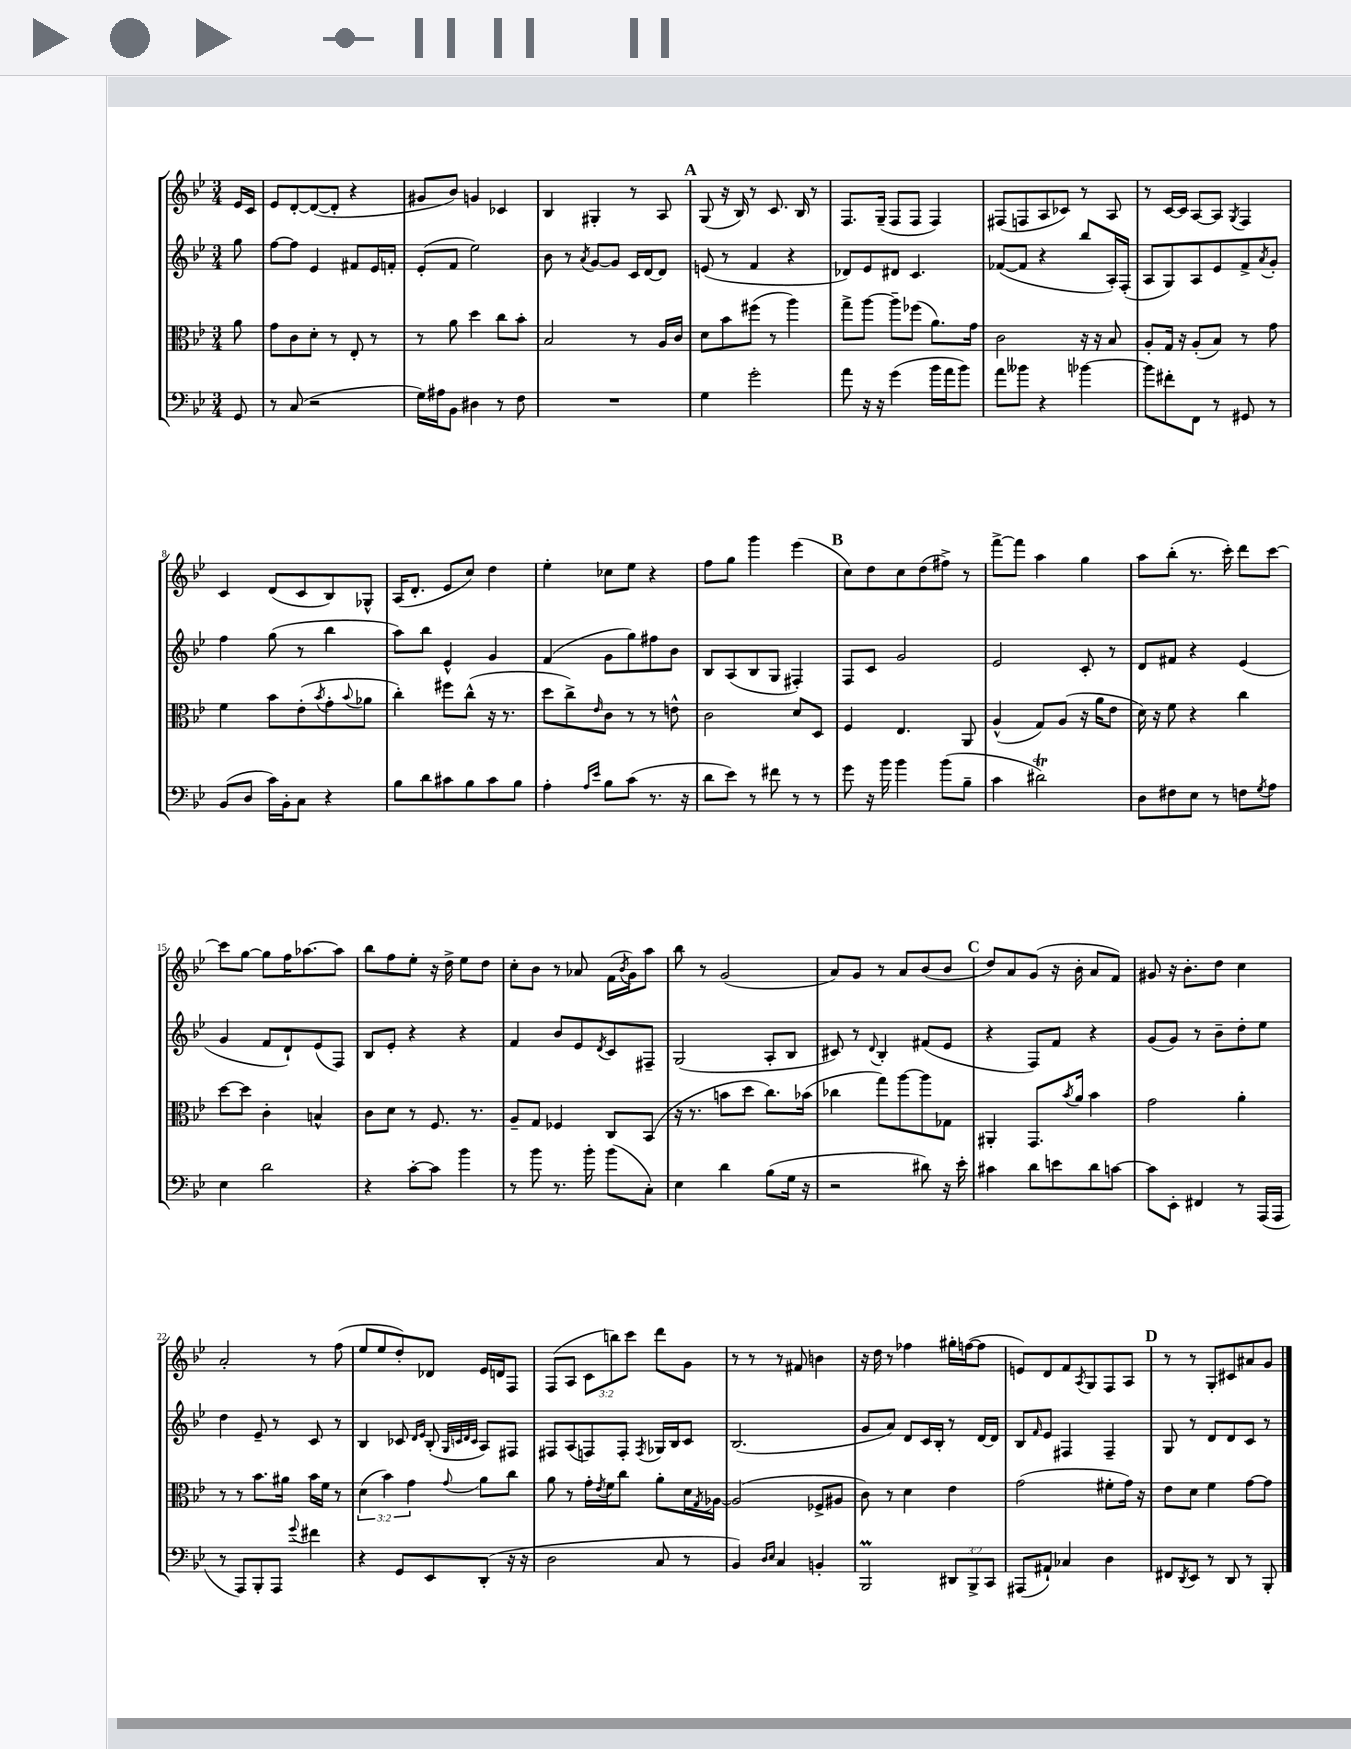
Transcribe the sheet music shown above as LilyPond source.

<<
\new StaffGroup <<
\new Staff = "s0" {
    \clef treble \key bes \major \numericTimeSignature \time 3/4 \override Staff.TupletNumber.text = #tuplet-number::calc-fraction-text \partial 8
    ees'16 c'16 |
    ees'8 d'8~-. d'8~( d'8-. r4 |
    gis'8 bes'8) g'4 ces'4 |
    bes4 gis4-. r8 a8 |
    \mark \markup { \bold "A" } g8( r16 bes16) r8 c'8. bes16 r8 |
    f8. g16--( f8 f8 f4) |
    fis8( f8 a8 ces'8) r8 a8 |
    r8 c'16~ c'16 a8~ a8 \acciaccatura { g8 } f4 |
    c'4 d'8( c'8 bes8) ges8-^ |
    a16( d'8.-. ees'8 c''8) d''4 |
    ees''4-. ces''8 ees''8 r4 |
    f''8 g''8 g'''4 ees'''4( |
    \mark \markup { \bold "B" } c''8) d''8 c''8 d''8( fis''8->) r8 |
    f'''8~-> f'''8 a''4 g''4 |
    a''8 bes''8-.( r8. c'''16-.) d'''8 c'''8~ |
    c'''8 g''8~ g''8 f''16 aes''8.~ aes''8 |
    bes''8 f''8 ees''8-. r16 d''16-> ees''8 d''8 |
    c''8-. bes'8 r8 aes'8 f'16( \acciaccatura { bes'8 } g'16) a''8 |
    bes''8 r8 g'2( |
    a'8) g'8 r8 a'8 bes'8( bes'8 |
    \mark \markup { \bold "C" } d''8) a'8 g'8( r16 bes'16-. a'8 f'8) |
    gis'8 r16 bes'8.-. d''8 c''4 |
    a'2-. r8 f''8( |
    ees''8 ees''8 d''8-.) des'8 ees'16 d'16 f8 |
    f8( a8 \tuplet 3/2 { c'8 b''8) c'''8 } d'''8 g'8 |
    r8 r8 r8 fis'8 b'4 |
    r16 d''16 r8 fes''4 gis''16-. f''16~( f''8 |
    e'8) d'8 f'8 \acciaccatura { a8 } g8 f8 a8 |
    \mark \markup { \bold "D" } r8 r8 g8-. cis'8 ais'8 g'8 \bar "|." |
}
\new Staff = "s1" {
    \clef treble \key bes \major \numericTimeSignature \time 3/4 \partial 8
    g''8 |
    f''8~ f''8 ees'4 fis'8 ees'16 f'16-. |
    ees'8-.( f'8 ees''2) |
    bes'8 r8 \acciaccatura { a'8 } g'8~ g'8 c'16 d'16~ d'8 |
    \mark \markup { \bold "A" } e'8( r8 f'4 r4 |
    des'8) ees'8 dis'8 c'4. |
    fes'8~( fes'8 r4 bes''8 a16-.) f16-.( |
    a8 g8) a8 ees'8 f'8-> \acciaccatura { a'8 } g'8-. |
    f''4 g''8( r8 bes''4 |
    a''8) bes''8 ees'4-^ g'4 |
    f'4( g'8 g''8) fis''8 bes'8 |
    bes8 a8( bes8 g8 fis4-.) |
    \mark \markup { \bold "B" } f8 c'8 g'2 |
    ees'2 c'8-. r8 |
    d'8 fis'8 r4 ees'4( |
    g'4 f'8 d'8-!) ees'8( f8) |
    bes8 ees'8-. r4 r4 |
    f'4 bes'8 ees'8 \acciaccatura { d'8 } c'8 fis8-- |
    g2( a8-. bes8 |
    cis'8) r8 \appoggiatura { d'8 } bes4-. fis'8( ees'8 |
    \mark \markup { \bold "C" } r4 f8) f'8 r4 |
    g'8( g'8) r8 bes'8-- d''8-. ees''8 |
    d''4 ees'8-- r8 c'8 r8 |
    bes4 ces'8 \grace { d'16 ees'16 } bes8-.( \grace { g32 c'32 d'32 c'32 } a8) fis8 |
    fis8 a8( f8) f8-. \acciaccatura { f8 } ges16 bes16 c'8 |
    bes2.( |
    g'8 a'8) d'8 c'16 bes16-. r8 d'16~ d'16 |
    bes8 \grace { f'16 } ees'8 fis4 fis4-- |
    \mark \markup { \bold "D" } g8 r8 d'8 d'8 c'8 r8 \bar "|." |
}
\new Staff = "s2" {
    \clef alto \key bes \major \numericTimeSignature \time 3/4 \override Staff.TupletNumber.text = #tuplet-number::calc-fraction-text \partial 8
    a'8 |
    g'8 c'8 d'8-. r8 ees8-. r8 |
    r8 a'8 d''4 c''8 bes'8-. |
    bes2 r8 a16 c'16 |
    \mark \markup { \bold "A" } d'8 bes'8 fis''8( r8 a''4) |
    g''8-> a''8~ a''8-- fes''8( a'8.) g'16 |
    c'2 r16 r16 bes8 |
    a8-. g16 r16 a8-.( bes8) r8 g'8 |
    f'4 bes'8 ees'8-.( \acciaccatura { bes'8 } g'8-. \appoggiatura { bes'8 } aes'8 |
    c''4-.) fis''8 c''8-^( r16 r8. |
    d''8 c''8->) \grace { ees'16 } c'8 r8 r8 e'8-^ |
    c'2 d'8 d8 |
    \mark \markup { \bold "B" } f4 ees4. a,8 |
    a4-^( g8) a8( r16 a'16 ees'8 |
    d'16) r16 f'8 r4 c''4 |
    d''8~ d''8 c'4-. b4-^ |
    c'8 d'8 r8 f8. r8. |
    a8-- g8 fes4 c8 bes,8( |
    r16 r8. b'8 d''8 c''8.) bes'16( |
    ces''4 g''8) a''8~ a''8 ges8 |
    \mark \markup { \bold "C" } ais,4-. g,8. \acciaccatura { bes'8 } a'16 bes'4 |
    g'2 a'4-. |
    r8 r8 bes'8. ais'16 bes'16 f'16 r8 |
    \tuplet 3/2 { d'4( bes'4) g'4 } \appoggiatura { g'8 } a'8 c''8 |
    a'8 r8 g'16-. \acciaccatura { ees'8 } f'16 c''8 a'8-. d'16 \acciaccatura { g8 } aes16~ |
    aes2( fes8-> ais8 |
    c'8) r8 d'4 ees'4 |
    g'2( fis'8-. g'16) r16 |
    \mark \markup { \bold "D" } ees'8 d'8 f'4 g'8~ g'8 \bar "|." |
}
\new Staff = "s3" {
    \clef bass \key bes \major \numericTimeSignature \time 3/4 \override Staff.TupletNumber.text = #tuplet-number::calc-fraction-text \partial 8
    g,8 |
    r8 c8( r2 |
    g16) ais16 bes,8 dis4 r8 f8 |
    R2. |
    \mark \markup { \bold "A" } g4 g'2-. |
    a'8 r16 r16 g'4( bes'16 a'16 bes'8) |
    a'8 beses'8 r4 bes'4~ |
    bes'8 fis'8-. f,8 r8 gis,8 r8 |
    bes,8( d8 c'16) bes,16-. c8 r4 |
    bes8 d'8 cis'8 bes8 cis'8 bes8 |
    a4-. \grace { a16 ees'16 } bes8 c'8( r8. r16 |
    d'8 ees'8) r8 fis'8 r8 r8 |
    \mark \markup { \bold "B" } g'8 r16 bes'16 bes'4 bes'8( bes8-- |
    c'4 dis'2\trill) |
    d8 fis8 ees8 r8 f8 \acciaccatura { g8 } a8 |
    ees4 d'2 |
    r4 c'8~-. c'8 bes'4 |
    r8 bes'8 r8. bes'16-. bes'8( c8-.) |
    ees4 d'4 bes8( g16 r16 |
    r2 dis'8) r16 ees'16-. |
    \mark \markup { \bold "C" } cis'4 d'8 e'8 d'8 c'8~ |
    c'8 ees,8-. fis,4 r8 a,,16( a,,16 |
    r8 a,,8) bes,,8-. a,,8 \appoggiatura { g'8 } fis'4 |
    r4 g,8 ees,8 d,8-.( r16 r16 |
    d2 c8 r8 |
    bes,4) \grace { d16 ees16 } c4 b,4-. |
    bes,,2\prall \tuplet 3/2 { dis,8 bes,,8-> c,8 } |
    ais,,8( ais,8-!) ces4 d4 |
    \mark \markup { \bold "D" } fis,8 \acciaccatura { d,8 } ees,8 r8 d,8 r8 bes,,8-. \bar "|." |
}
>>
>>
